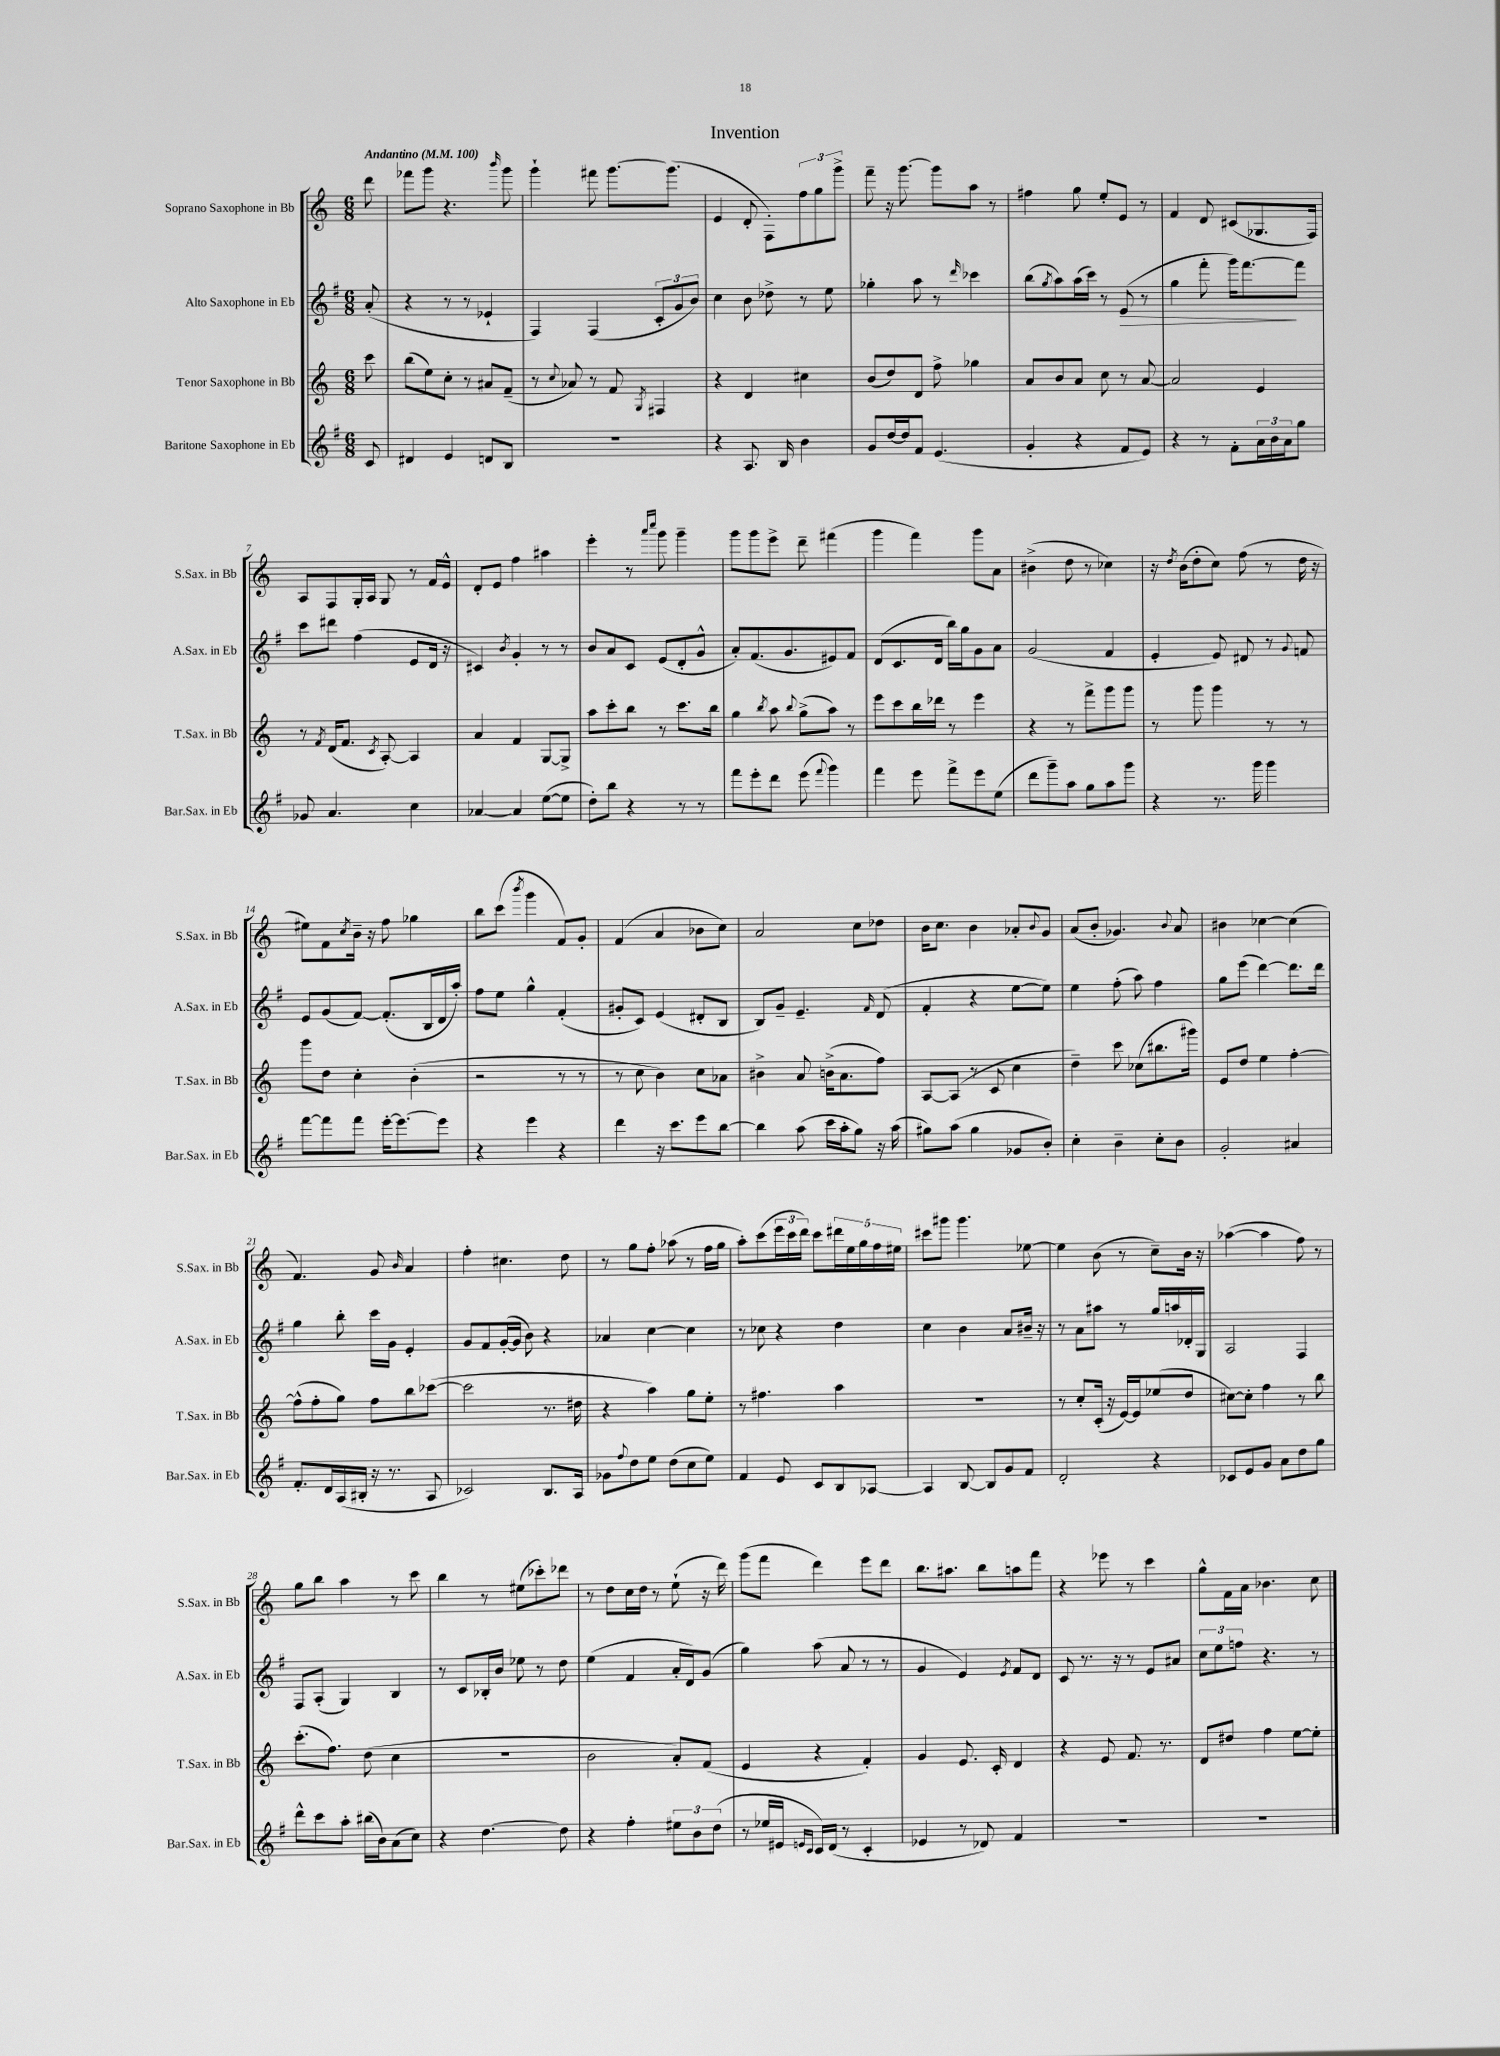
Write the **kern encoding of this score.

**kern	**kern	**kern	**kern
*staff4	*staff3	*staff2	*staff1
*clefG2	*clefG2	*clefG2	*clefG2
*k[f#]	*k[]	*k[f#]	*k[]
*M6/8	*M6/8	*M6/8	*M6/8
*MM100	*MM100	*MM100	*MM100
8c	8ccc	(8a'	8ddd
=	=	=	=
4d#	(8bb	4r	8fff-
.	8ee)	.	8ggg
4e	8cc'	8r	4.r
.	8r	8r	.
8d	8a#	4e-`	.
.	.	.	16qqbbb
8B	(8f~	.	8ggg
=	=	=	=
2.r	8r	4F#)	4ggg`
.	8qqcc	.	.
.	8a-)	.	.
.	8r	(4F#	8fff#
.	8f	.	[8.ggg
.	8qG	.	.
.	4F#	12c'	.
.	.	.	(8.ggg]
.	.	12g	.
.	.	12b)	.
=	=	=	=
4r	4r	4cc	4e
8.A	4d	8b	8d'
.	.	8dd-^	8F')
16B	.	.	.
4b	4cc#	8r	12ff
.	.	.	12gg
.	.	8ee	.
.	.	.	12ggg^
=	=	=	=
8g	(8b	4gg-'	8fff~
[16dd	8dd)	.	16r
16dd]	.	.	[8.ggg
8f#	8d	8aa	.
(4.e	8ff^	8r	8ggg]
.	.	16qqddd	.
.	4gg-	4ccc-	8aa
.	.	.	8r
=	=	=	=
4g'	8a	(8bb	4ff#
.	.	8qgg	.
.	8b	8aa)	.
4r	8a	(16aa	8gg
.	.	16ccc)	.
.	8cc	8r	8ee'
8f#	8r	(8e	8e
8e)	[8a	8r	8r
=	=	=	=
4r	2a]	4gg	4f
8r	.	8fff#'	8d
8f#'	.	16ggg)	(8c#
.	.	[8.fff#	.
24a	4e	.	8.G-
24b	.	.	.
24a	.	.	.
8gg	.	8fff#]	.
.	.	.	16F)
=	=	=	=
8g-	8r	8ccc	8A
.	8qf	.	.
4.a	(16d	8ddd#	8F
.	8.f	.	.
.	.	(4ff#	16G'
.	.	.	16A
.	8qc	.	.
.	[8A')	.	8G
4cc	4A]	8e	8r
.	.	16d	16f
.	.	16r	16e^^
=	=	=	=
[4a-	4a	4c#)	8d'
.	.	.	8e
.	.	8qb	.
4a-]	4f	4g'	4ff
([8ee	[8G	8r	4aa#
8ee]	8G^]	8r	.
=	=	=	=
8dd')	8aa	8b	4eee'
8bb	8ccc'	8a	.
4r	8bb	8c	8r
.	.	.	16qqaaa
.	.	.	16qqcccc
.	8r	(8e	8ggg
8r	8.ccc	8d'	4ggg~
8r	.	8g^^	.
.	16bb	.	.
=	=	=	=
8fff#	4gg	8a')	8ggg
8eee'	.	(8.f#	8ggg
.	8qbb	.	.
8ddd	8aa	.	8eee^
.	.	8.g	.
.	8qqbb	.	.
(8eee	(8gg^	.	8ddd~
8qqfff#	.	.	.
4ggg)	8aa)	8e#)	(4fff#
.	8r	8f#	.
=	=	=	=
4fff#	8eee	(8d	4ggg
.	8ccc	8.c	.
8eee	16bb	.	4fff)
.	16ddd-	16d	.
8fff#^	8r	16bb)	.
.	.	16gg	.
8eee	4eee	8g	8ggg
(8ee	.	8a	8a
=	=	=	=
8ddd	4r	(2g	(4b#^
8ggg~)	.	.	.
8aa	8r	.	8dd
8gg	8fff^	.	8r
8aa	8ggg	4f#	4cc-)
8ggg	8ggg	.	.
=	=	=	=
4r	8r	4e'	16r
.	.	.	8qdd
.	.	.	(16b
.	8ggg	.	8dd'
8.r	4ggg	8e)	8cc)
.	.	8d#	(8ff
16ggg	.	.	.
4ggg	8r	8r	8r
.	.	8qqg	.
.	8r	8f	16dd
.	.	.	16r
=	=	=	=
[8fff#	8ggg	8e	8ee#)
8fff#]	8dd	(8g	8f
.	.	.	8qcc
8fff#	4cc'	[8f#)	16b~
.	.	.	16r
[16eee'	.	(8.f#']	8ff
8.eee_	.	.	.
.	(4b'	.	4gg-
.	.	16B	.
8eee]	.	16d	.
.	.	16aa')	.
=	=	=	=
4r	2r	8ff#	8bb
.	.	8ee	(8ccc
.	.	.	8qbbb
4eee	.	4gg^^	4ggg
4r	8r	(4f#'	8f)
.	8r	.	8g'
=	=	=	=
4ddd	8r	8g#'	(4f
.	8cc	8c)	.
16r	4b)	(4e	4a
8.ccc	.	.	.
8eee	8cc	8d#'	8b-
[8bb	8a-	8B	8cc)
=	=	=	=
4bb]	4b#^	8B)	2a
.	.	8g~	.
(8aa	8a	4.e~	.
16ccc	(16b^	.	.
16aa'	8.a	.	.
8gg)	.	.	8cc
.	.	16qqf#	.
16r	8ff)	(8d	8dd-
(16aa	.	.	.
=	=	=	=
8gg#)	[8A	4f#'	16b
.	.	.	8.cc
(8aa	(8A]	.	.
4gg#	8r	4r	4b
.	8c	.	.
8g-	4cc	[8ee	8a-'
.	.	.	8qqb
8b')	.	8ee])	8g
=	=	=	=
4cc'	4dd~)	4ee	(8a
.	.	.	8b'
4b~	8ccc	(8ff#'	4.g-)
.	(8cc-	8aa)	.
8cc'	8.bb#	4ff#	.
.	.	.	8qqb
8b	.	.	8a
.	16ggg#)	.	.
=	=	=	=
2g'	8e	8gg	4b#
.	8dd	(8eee	.
.	4ee	[4ddd)	[4cc-
4a#	[4ff'	8.ddd]	(4cc-]
.	.	16ddd	.
=	=	=	=
8.f#'	(8ff^^]	4gg	4.f)
.	8ff'	.	.
16d	.	.	.
(16A	8gg)	8bb'	.
16B#'	.	.	.
16r	8ff	16ccc	8g
8.r	.	16g	.
.	.	.	16qqb
.	8bb	4e'	4a
8A	([8ccc-	.	.
=	=	=	=
2c-)	2ccc-]	8g	4ff'
.	.	8f#	.
.	.	([16g'	4.cc#
.	.	16g]	.
.	.	8b)	.
8.B	8.r	4r	.
.	.	.	8dd
16A	16dd#	.	.
=	=	=	=
8g-	4r	4a-	8r
8qqff#	.	.	.
8dd	.	.	8gg
8ee	4aa)	[4cc	8ff'
(8dd	.	.	(8aa-
8cc	8gg	4cc]	8r
8ee)	8ee'	.	16ff
.	.	.	16gg
=	=	=	=
4f#	8r	8r	8aa')
.	4.ff#	8cc-	(8ccc
8e	.	4r	24eee
.	.	.	24ccc
.	.	.	24ddd)
8c	.	.	8ccc
8B	4aa	4dd	20ddd#
.	.	.	20ee
.	.	.	20gg
[8A-	.	.	.
.	.	.	20ff
.	.	.	20ee#
=	=	=	=
4A-]	2.r	4cc	8ccc#
.	.	.	8ggg#
[8B	.	4b	4.ggg#
8B]	.	.	.
8g	.	8a	.
8f#	.	16b#~	[8ee-
.	.	16r	.
=	=	=	=
2d'	8r	8r	4ee-]
.	8cc'	8a	.
.	(16c'	8aa#	(8b
.	16r	.	.
.	[16e)	8r	8r
.	16e]	.	.
4r	(8ee-	16gg	8cc~)
.	.	16aa	.
.	8dd	16d-'	16b
.	.	16G	16r
=	=	=	=
8c-	[8cc#)	2A	([4aa-
8e	8cc#']	.	.
8g	4ff	.	4aa-]
8a	.	.	.
8dd	8r	4F#	8ff)
8gg	8bb	.	8r
=	=	=	=
8ddd^^	(8.ccc'	8F#	8gg
8ccc	.	(8A'	8bb
.	8.ff)	.	.
8aa'	.	4G)	4aa
(16bb#	(8dd	.	.
16b)	.	.	.
(8a	4cc	4B	8r
8cc)	.	.	8ccc
=	=	=	=
4r	2.r	8r	4bb
.	.	8c	.
[4.dd	.	16B-'	8r
.	.	16b	.
.	.	8ee-	(8ee#
.	.	8r	8ccc-')
8dd]	.	8dd	8ddd-
=	=	=	=
4r	2b	(4ee	8r
.	.	.	8dd
4ff#'	.	4f#	16cc
.	.	.	16dd
.	.	.	8r
12ee#	8a')	16a'	(8ee`
.	.	16d)	.
12b	.	.	.
.	(8f	(8g	16r
(12dd	.	.	.
.	.	.	16ddd)
=	=	=	=
8r	4e	4gg)	(8ggg
16ee-	.	.	8fff
16e#	.	.	.
16qqe	.	.	.
16qqc	.	.	.
16c)	4r	(8aa	4ddd)
(16d	.	.	.
8r	.	8a	.
4c'	4f')	8r	8eee
.	.	8r	8ddd
=	=	=	=
4e-	4g	4g	8.bb
.	.	.	8.aa#
8r	8.e	4e)	.
8d-)	.	.	8bb
.	16c'	.	.
.	.	8qe	.
4f#	4d	8f#	8aa
.	.	8d	8fff
=	=	=	=
2.r	4r	8c	4r
.	.	8.r	.
.	8e	.	8eee-
.	.	16r	.
.	8.f	8r	8r
.	.	8e	4ccc
.	8.r	.	.
.	.	8a#	.
=	=	=	=
2.r	8d	12cc	8gg^^
.	.	12ee	.
.	8dd#	.	16f
.	.	12ff	.
.	.	.	16a
.	4ff	4.r	4.b-
.	[8ee	.	.
.	8ee']	8r	8cc
==	==	==	==
*-	*-	*-	*-
